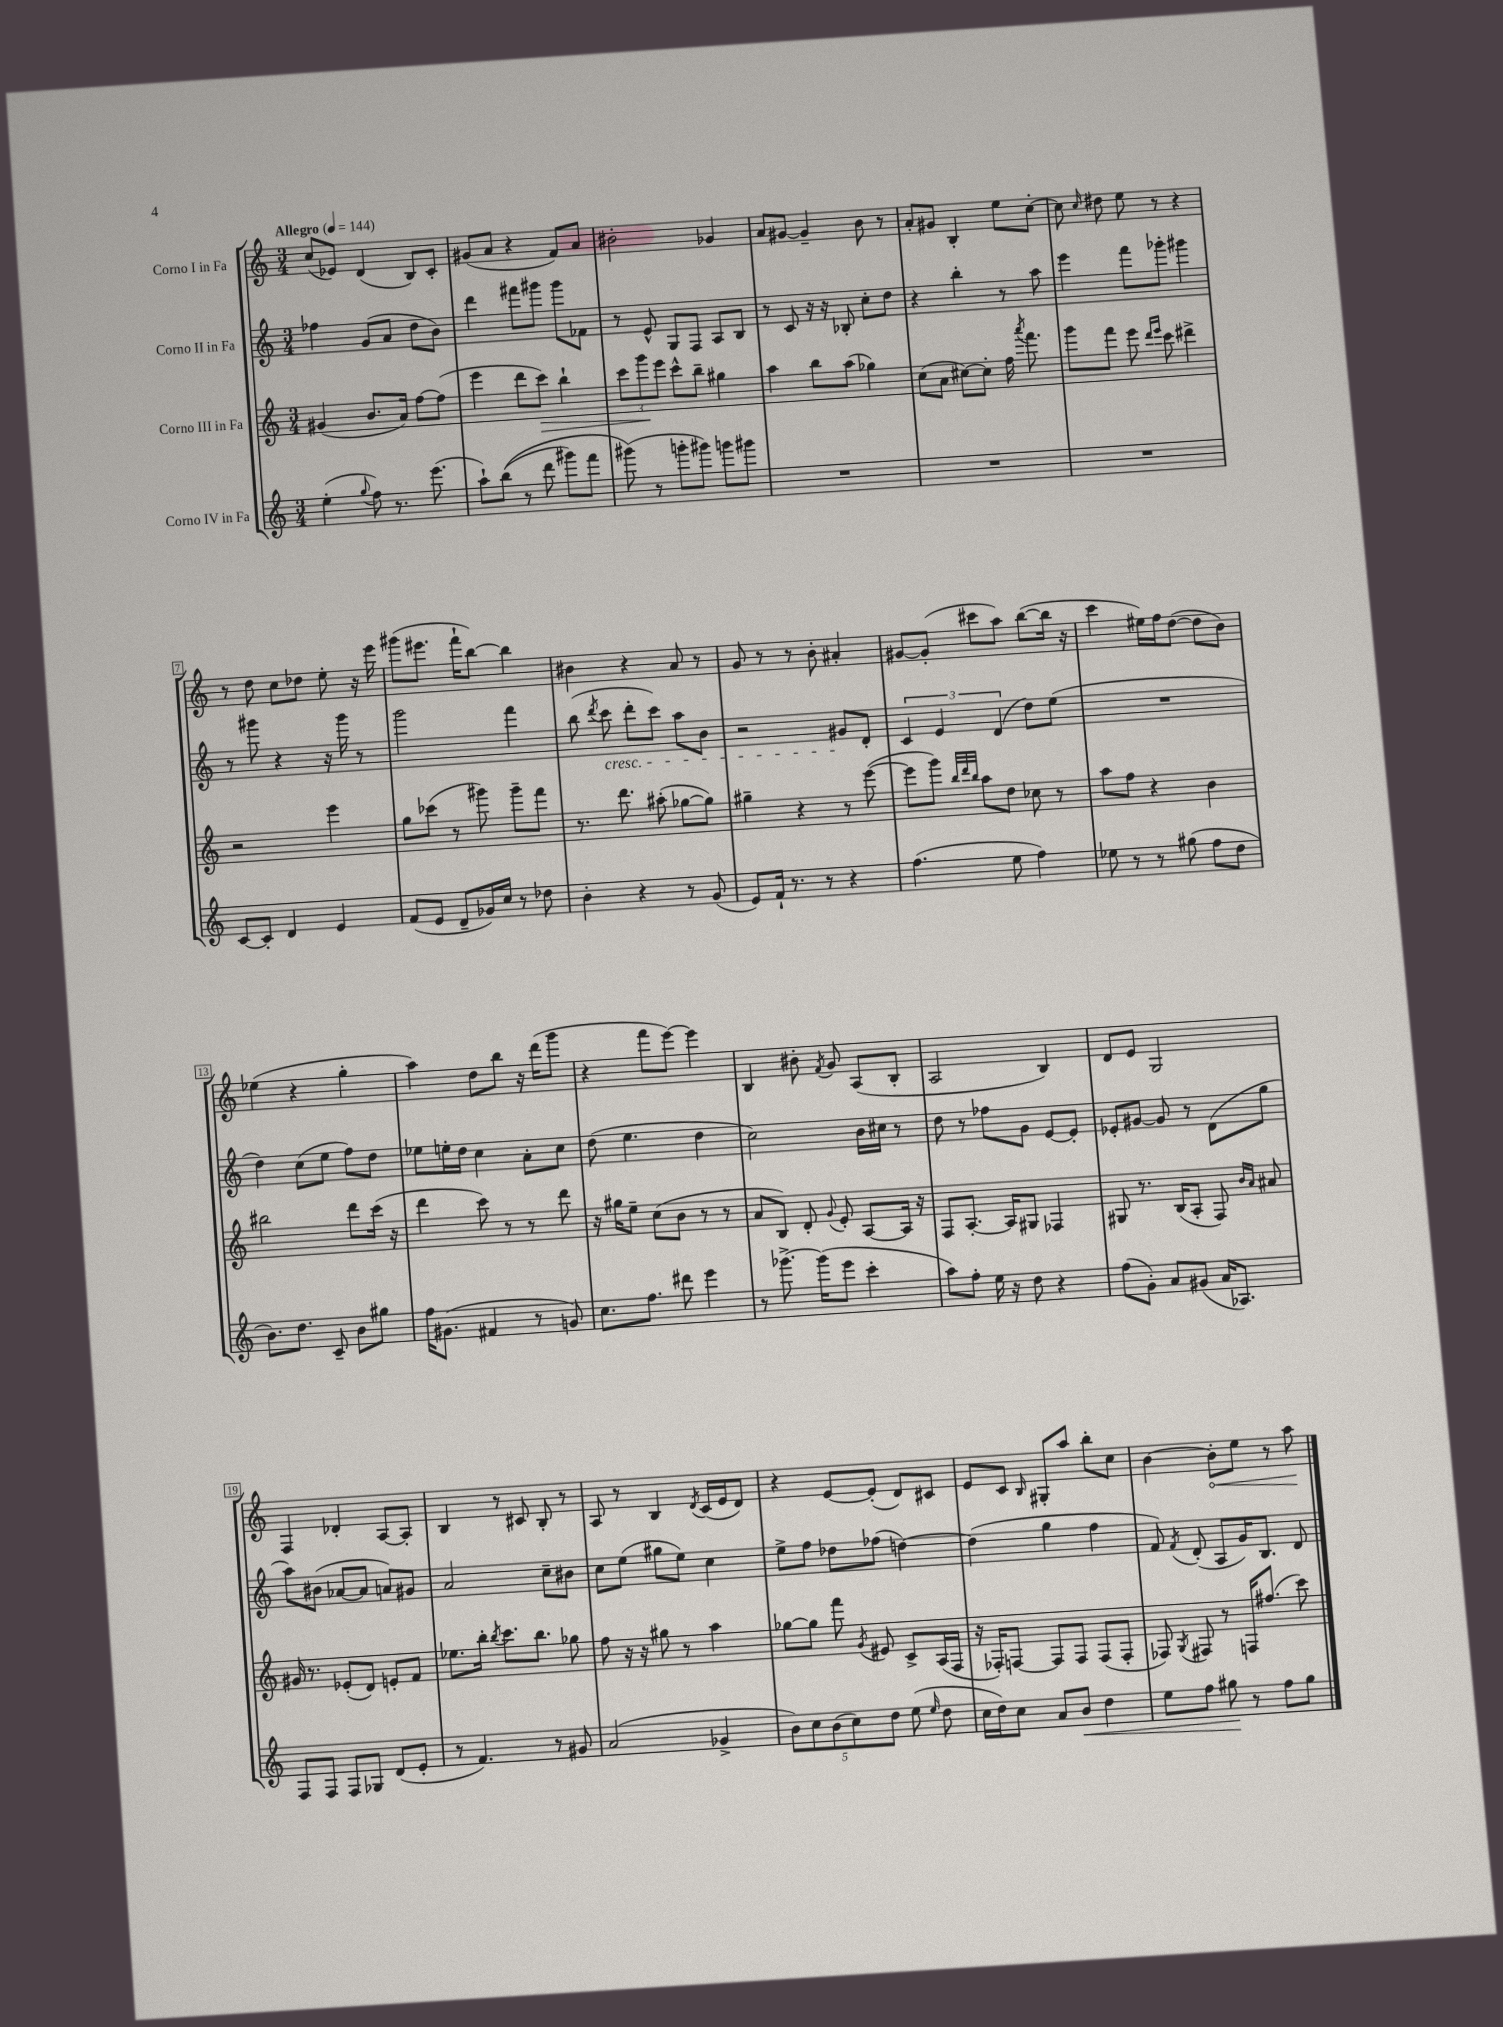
<<
\new StaffGroup <<
\new Staff = "s0" \with { instrumentName = "Corno I in Fa" } {
    \clef treble \key c \major \numericTimeSignature \time 3/4 \tempo "Allegro" 4 = 144
    \autoBeamOff c''8[( ees'8]) d'4( b8[) c'8]-. |
    gis'8[( a'8] r4 f'8[) a'8] |
    bis'2-. ges'4 |
    a'8[ gis'8]~ gis'4-- b'8 r8 |
    a'8[-. gis'8] b4-. e''8[ c''8]~-. |
    c''8 \grace { c''16 } dis''8 e''8 r8 r4 |
    r8 d''8 c''8[ des''8] e''8-. r16 e'''16 |
    gis'''8[( eis'''8.] f'''16[-! b''8]~) b''4 |
    bis'4 r4 a'8 r8 |
    g'8 r8 r8 b'8-. ais'4-. |
    gis'8[~ gis'8]-.( cis'''8[ a''8]) b''8[~( b''16] r16 |
    c'''4 eis''16[) f''16 d''8]~( d''8[ b'8]) |
    ees''4( r4 g''4-. |
    a''4) d''8[ b''8] r16 d'''16[( g'''8] |
    r4 f'''8[ e'''8]~) e'''4 |
    b4 bis'8-. \acciaccatura { f'8 } g'8 a8[( b8]-. |
    a2 b4) |
    d'8[ e'8] g2 |
    f4 des'4-. a8[~ a8]-. |
    b4 r8 cis'8 b8-. r8 |
    a8 r8 b4 \acciaccatura { d'8 } c'16[( e'16 d'8]) |
    r4 e'8[~ e'8]-.( d'8[) cis'8] |
    e'8[ c'8] \grace { b16 } gis8[-. a''8] b''8[-. c''8] |
    b'4~ \once \override Hairpin.circled-tip = ##t b'8[-.\< e''8] r8 a''8\! \bar "|." |
}
\new Staff = "s1" \with { instrumentName = "Corno II in Fa" } {
    \clef treble \key c \major \numericTimeSignature \time 3/4
    \autoBeamOff fes''4 g'8[( a'8] d''8[ b'8]) |
    d'''4 fis'''8[ gis'''8] gis'''8[ fes'8] |
    r8 e'8-^ g8[ f8] a8[ b8] |
    r8 c'8 r16 r16 bes8-. c''8[-. d''8] |
    r4 b''4-. r8 a''8 |
    e'''4 f'''8[ ges'''8]-. gis'''4 |
    r8 gis'''8 r4 r16 gis'''16 r8 |
    g'''2 f'''4 |
    b''8( \acciaccatura { d'''8 } c'''8\cresc d'''8[-. c'''8]) a''8[ b'8] |
    r2 gis'8[\! d'8]-. |
    \tuplet 3/2 { c'4 e'4 d'4( } d''8[) e''8]( |
    R2. |
    d''4) c''8[( e''8] f''8[) d''8] |
    ees''8[ e''16-. d''16] c''4 a'8[-. c''8] |
    d''8( e''4. d''4 |
    c''2) b'16[ cis''16] r8 |
    d''8 r8 fes''8[ g'8] e'8[~ e'8]-. |
    ees'8[-. gis'8]~ gis'8 r8 d'8[( g''8] |
    a''8[) bis'8]( aes'8[~ aes'8] a'8[) gis'8] |
    a'2 c''8[-- bis'8] |
    c''8[ e''8]( gis''8[ e''8]) c''4 |
    e''8[-> f''8] des''8[ fes''8]( d''4~) |
    d''4( g''4 f''4 |
    f'8) \acciaccatura { f'8 } d'8-.( a8[ g'16) b8.] d'8 \bar "|." |
}
\new Staff = "s2" \with { instrumentName = "Corno III in Fa" } {
    \clef treble \key c \major \numericTimeSignature \time 3/4
    \autoBeamOff gis'4( b'8.[ a'16]) f''8[~ f''8]( |
    e'''4 d'''8[ c'''8]\>) b''4-! |
    \tuplet 3/2 { c'''8[ g'''8\! e'''8] } c'''8[-^ b''8]-- gis''4 |
    a''4 b''8[ a''8]( ges''4) |
    c''8[( a'8] cis''8[~) cis''8]-. f''16 \acciaccatura { a'''8 } f'''8. |
    g'''8[ f'''8] e'''8 \grace { d'''16[ e'''16] } c'''8 dis'''4-> |
    r2 e'''4 |
    g''8[ ces'''8]( r8 gis'''8) gis'''8[-- f'''8] |
    r8. d'''8. ais''8-.( ges''8[~ ges''8]) |
    gis''4-- r4 r8 e'''8~( |
    e'''8[ g'''8]) \grace { b''32[ d'''32 b''32] } a''8[ d''8] ces''8 r8 |
    a''8[ f''8] r4 b'4 |
    bis''2 d'''8[ c'''16]( r16 |
    d'''4 c'''8) r8 r8 d'''8 |
    r16 gis''16[ e''8]-- c''8[( b'8] r8 r8 |
    a'8[ b8]) d'8-. \appoggiatura { g'8 } e'8-. a8[~ a16] r16 |
    f8[ a8.]~-. a16[ gis8] fes4 |
    gis8 r8. b16[( a8]-. f8) \grace { b'16[ a'16] } ais'8 |
    gis'16 r8. ees'8[-.( d'8]) e'8[-. f'8] |
    ees''8.[ b''16]-. \acciaccatura { b''8 } c'''8.[ b''8.] ges''8 |
    f''8 r16 r16 gis''8 r8 a''4 |
    ges''8[~ ges''8] f'''8 \acciaccatura { g'8 } eis'8 c'8[-> a16( f16] |
    r16 fes16[-.) f8]~ f8[ f8] f8[( f8]-. |
    fes8) \acciaccatura { g8 } fis8 r8 f16[ fis''8.]( c'''8) \bar "|." |
}
\new Staff = "s3" \with { instrumentName = "Corno IV in Fa" } {
    \clef treble \key c \major \numericTimeSignature \time 3/4
    \autoBeamOff e''4-.( \appoggiatura { g''8 } f''8) r8. e'''8.( |
    a''8[-!) b''8](\( r8 d'''8 gis'''8[) f'''8] |
    gis'''8(\) r8 g'''8[-. gis'''8]) g'''8[ gis'''8] |
    R2. |
    R2. |
    R2. |
    c'8[~ c'8]-. d'4 e'4 |
    f'8[( e'8] d'8[-- ges'16) c''16] r8 des''8 |
    b'4-. r4 r8 g'8( |
    e'8[) f'16]-! r8. r8 r4 |
    f''4.( e''8 f''4) |
    ees''8 r8 r8 gis''8( f''8[ d''8] |
    b'8.[) d''8.] c'8-- b'8[ gis''8] |
    f''16[ gis'8.]( fis'4 r8 g'8) |
    c''8.[ f''8.] dis'''8 e'''4 |
    r8 ges'''8.~-> ges'''16[( e'''8] c'''4-. |
    a''8[) f''8]-. e''16 r16 d''8 r4 |
    f''8[( g'8]-.) a'8[ gis'8]( a'16[ aes8.]) |
    f8[ f8] f8[ ges8] d'8[( e'8]-. |
    r8 f'4.) r8 gis'8 |
    a'2( ges'4-> |
    \tuplet 5/4 { b'8[) c''8 b'8( c''8) d''8] } e''8( \grace { e''16 } d''8 |
    c''16[ d''16) c''8] a'8[ b'8]\< d''4 |
    e''8[ f''8] gis''8\! r8 f''8[ gis''8] \bar "|." |
}
>>
>>
\layout { \context { \Score \override BarNumber.stencil = #(make-stencil-boxer 0.1 0.3 ly:text-interface::print) } }
